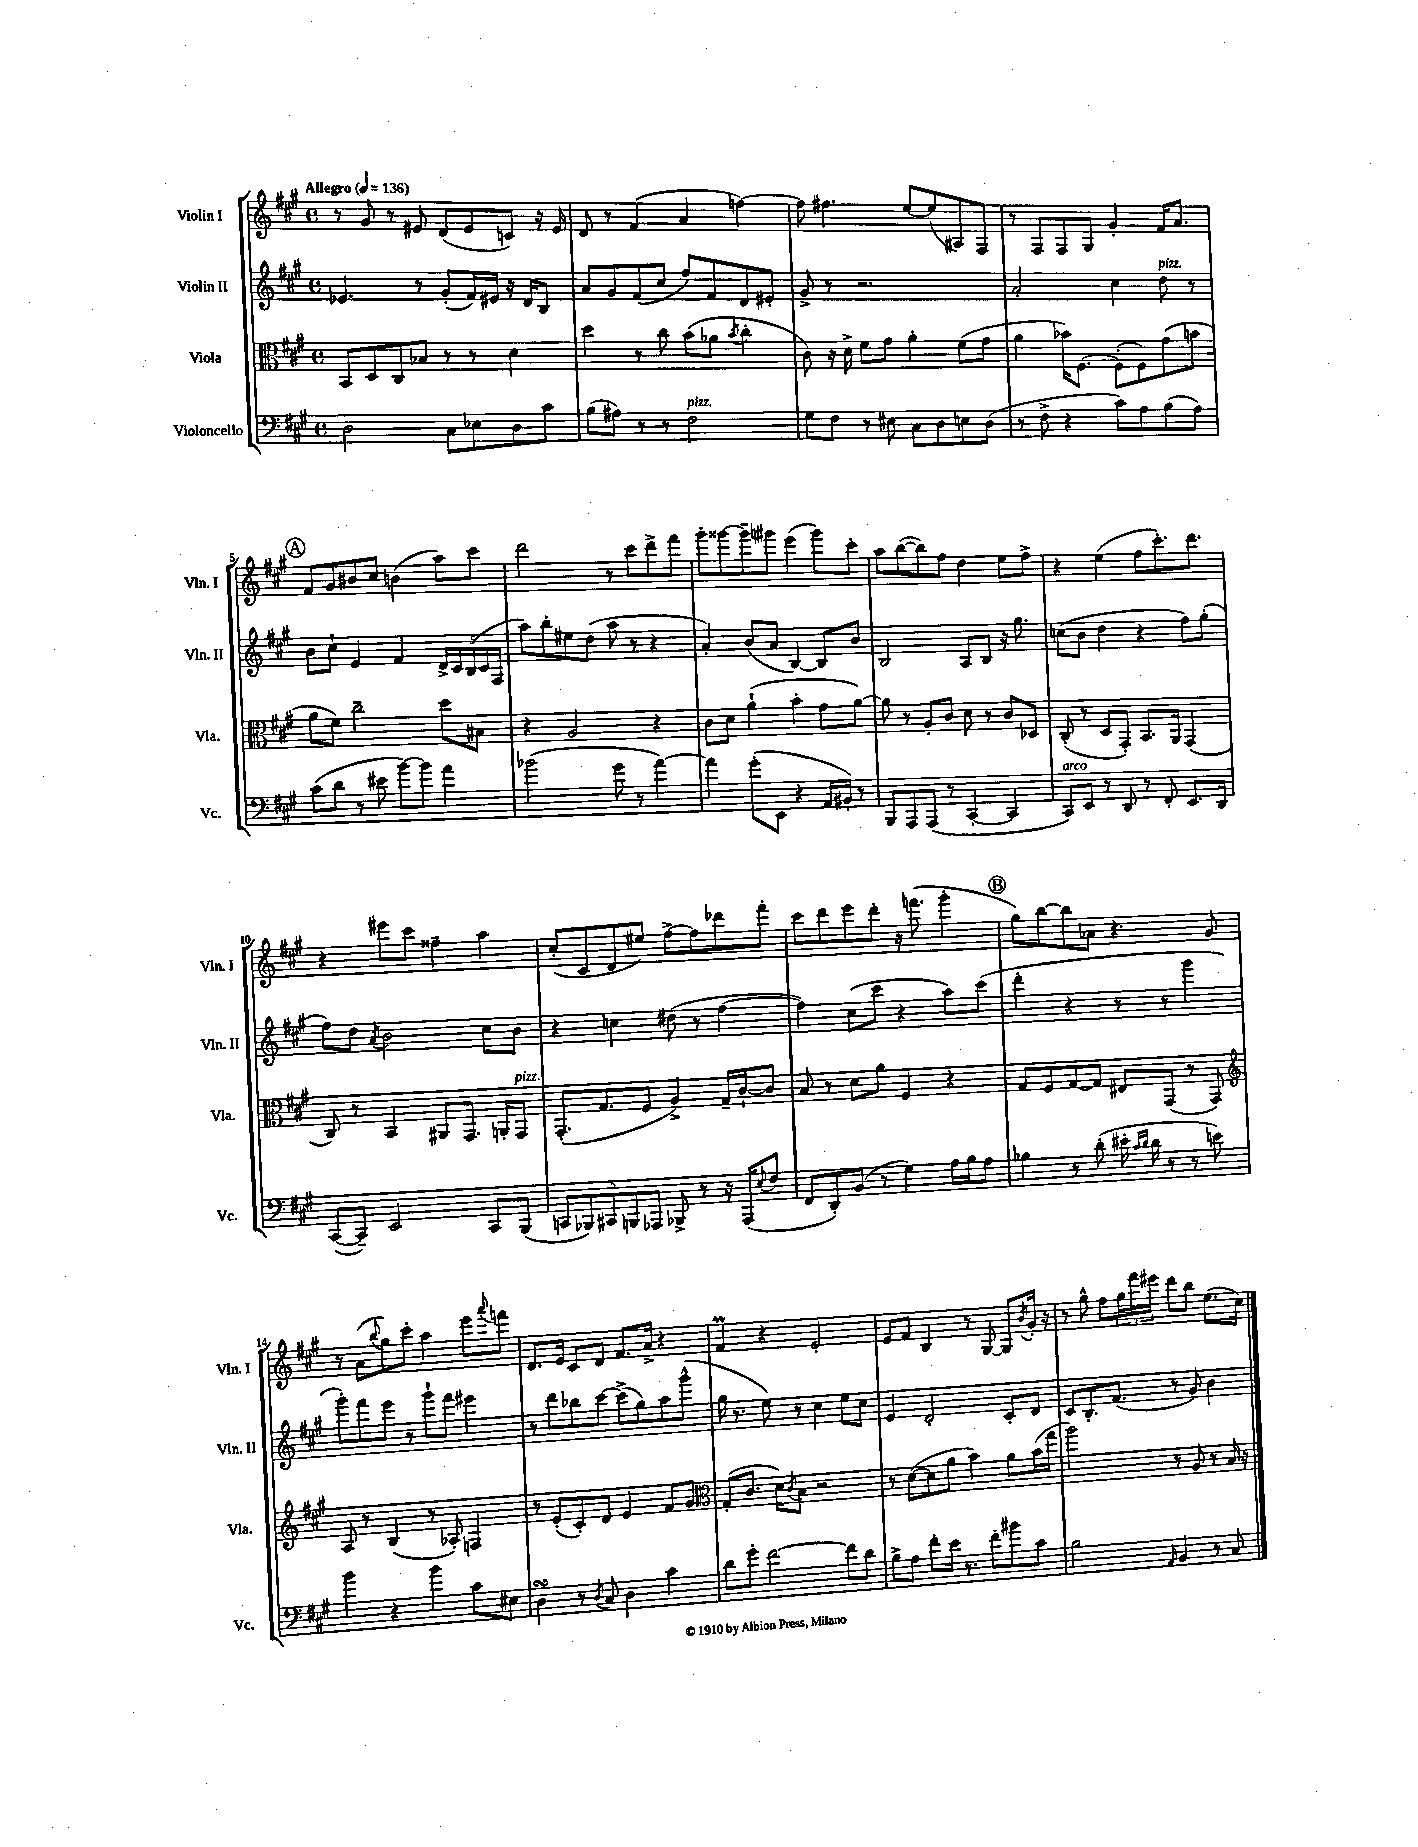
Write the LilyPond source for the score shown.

<<
\new StaffGroup <<
\new Staff = "s0" \with { instrumentName = "Violin I" shortInstrumentName = "Vln. I" } {
    \clef treble \key a \major \defaultTimeSignature \time 4/4 \tempo "Allegro" 4 = 136
    r8 gis'8 r8 eis'8 d'8( eis'8 c'8) r16 eis'16 |
    d'8 r8 fis'4( a'4 f''4~) |
    f''8 fis''4. e''8~ e''8( ais8) fis8 |
    r8 fis8 fis8 gis8 gis'4-. fis'16 a'8. |
    \mark \markup { \circle "A" } fis'8 gis'8 bis'8 cis''8 b'4( a''8) cis'''8 |
    d'''2 r8 cis'''8 d'''8-> fis'''8 |
    gis'''8-. gisis'''8~ gisis'''8-- gis'''8 e'''4( gis'''8) cis'''8-. |
    a''8 b''8~( b''8) fis''8 d''4 e''8 fis''8-> |
    r4 e''4( fis''8 cis'''8.-.) d'''8. |
    r4 eis'''8 cis'''8 fisis''4-- a''4 |
    cis''8-.( cis'8 d'8 eis''8) fis''8~-> fis''8 des'''8 fis'''8-. |
    cis'''8 d'''8 e'''8 d'''8-. r16 f'''8.( gis'''4-. |
    \mark \markup { \circle "B" } gis''8) b''8~ b''8 aes'8 r4. gis'8 |
    r8 a'8( \appoggiatura { b''8 } gis''8) cis'''8-. a''4 e'''8 \appoggiatura { a'''8 } f'''8 |
    d'8. e'16 cis'8 d'8 fis'8. a'16-> r4 |
    fis'4\prall r4 e'2-. |
    e'8 fis'8 b4 r8 gis8~ gis8 \acciaccatura { b'8 } gis'16-. r16 |
    r8 gis''8-^ fis''8 \tuplet 3/2 { gis''16 fis'''16 eis'''16 } d'''8 b''8 e''8.( cis''16) \bar "|." |
}
\new Staff = "s1" \with { instrumentName = "Violin II" shortInstrumentName = "Vln. II" } {
    \clef treble \key a \major \defaultTimeSignature \time 4/4
    ees'4. r8 gis'8-.( fis'16) eis'16 r16 d'16 b8 |
    a'8 gis'8 fis'8( cis''8 fis''8) fis'8 d'8 eis'8-. |
    gis'8-> r8 r2. |
    a'2-. cis''4 d''8^\markup { \italic "pizz." } r8 |
    \mark \markup { \circle "A" } b'8 cis''8-! e'4 fis'4 \tuplet 5/4 { d'16-> cis'16 b16( cis'16 fis16 } |
    a''8) b''8-. eis''8 d''8( a''8 r8 r4 |
    a'4-.) b'8( a'8 b4~) b8 b'8 |
    b2 a8 b8 r16 gis''8. |
    c''8( b'8 d''4 r4 fis''8) gis''8-.( |
    fis''8) d''8 \acciaccatura { a'8 } b'2 cis''8 b'8 |
    r4 c''4 dis''8( r8 fis''4~ |
    fis''4) cis''8( cis'''8 r4 a''8) cis'''8( |
    \mark \markup { \circle "B" } d'''4-. r4 r8 r8 gis'''4 |
    gis'''8-.) fis'''8 e'''8 r8 gis'''8-! fis'''8 eis'''4 |
    r8 d'''8 bes''8 cis'''8~ cis'''8->( gis''8) a''8 gis'''8-^( |
    gis''16 r8. e''8) r8 cis''4 e''8 cis''8 |
    e'4 d'2-. cis'8-. d'8 |
    cis'8 b8.-. fis'8.( r8 gis'8) b'4 \bar "|." |
}
\new Staff = "s2" \with { instrumentName = "Viola" shortInstrumentName = "Vla." } {
    \clef alto \key a \major \defaultTimeSignature \time 4/4
    b,8 d8 cis8 bes8 r8 r8 d'4 |
    d''4 r8 cis''8 b'8( aes'8 \acciaccatura { b'8 } cis''4-. |
    cis'8) r16 d'16-> fis'8 gis'8 a'4-. fis'8( gis'8 |
    a'4 bes'16) fis8.~ fis8-.( fis8) gis'8( b'8 |
    \mark \markup { \circle "A" } a'8 fis'8) cis''2-- d''8 bis8 |
    r4 a2 r4 |
    cis'8 d'8 a'4-!( b'4-. gis'8 a'8~) |
    a'8 r8 a8-. cis'8 d'8 r8 cis'8 des8 |
    cis8-.( r8 d8 gis,8-.) b,8. a,16 gis,4( |
    cis8) r8 b,4 ais,8 gis,8. a,16-. gis,8^\markup { \italic "pizz." } |
    gis,8.-.( gis8. fis8 a4->) gis16-- cis'16~-! cis'8 |
    b8 r8 d'8 a'8 fis4 r4 |
    \mark \markup { \circle "B" } gis8 fis8 gis8~ gis8 eis8 gis,8( r8 gis,8) |
    \clef treble a8 r8 b4( r8 aes8-.) f4 |
    r8 e'8-.( cis'8-.) d'8 e'4 fis'8 gis'8 |
    \clef alto gis8-.( cis'8. d'16) \acciaccatura { cis'8 } b8 r2 |
    r8 d'8~( d'8 a'8 b'4) a'8 b'16( gis''16 |
    a''2) r8 a8 r8 b16 r16 \bar "|." |
}
\new Staff = "s3" \with { instrumentName = "Violoncello" shortInstrumentName = "Vc." } {
    \clef bass \key a \major \defaultTimeSignature \time 4/4
    d2 cis8 ees8 d8 cis'8 |
    b8( ais8) r8 r8 fis2^\markup { \italic "pizz." } |
    gis8 fis8 r8 eis8 cis8 d8 e8 d8( |
    r8 fis8-> r4 cis'8) a8 b8( a8) |
    \mark \markup { \circle "A" } cis'8( d'8 r8 eis'8 b'8~) b'8 a'4 |
    bes'2( gis'8 r8 a'4~) |
    a'4 gis'8-.( e,8 r4 a,16 bis,16-.) r8 |
    b,,8 a,,8 a,,8( r8 cis,4~-. cis,4 |
    cis,8^\markup { \italic "arco" }) e,8 r8 d,8 r8 fis,8-. e,8. d,16 |
    cis,8~( cis,8--) e,2 cis,8 b,,8( |
    \tuplet 5/4 { c,8 bes,,8) cis,8 b,,8 aes,,8 } bes,,8-> r8 r16 aes,,16( \appoggiatura { e8 } fis8 |
    fis,8 d,8-.) b,8( r8 gis4) a16 b16 a8 |
    \mark \markup { \circle "B" } bes4 r8 d'8-.( eis'16-. \grace { cis'16 d'16 } d'16 r8 r8 e'8) |
    b'4 r4 b'4 cis'8 eis8 |
    d4\turn r8 \acciaccatura { d8 } cis8 d4 cis'4 |
    d'8 gis'8-. fis'2~ fis'8 d'8 |
    b8-> a8 fis'8-. e'16 r8. fis'8-. bis'8 cis'8 |
    b2 \grace { a,16 } b,4 r8 cis8 \bar "|." |
}
>>
>>
